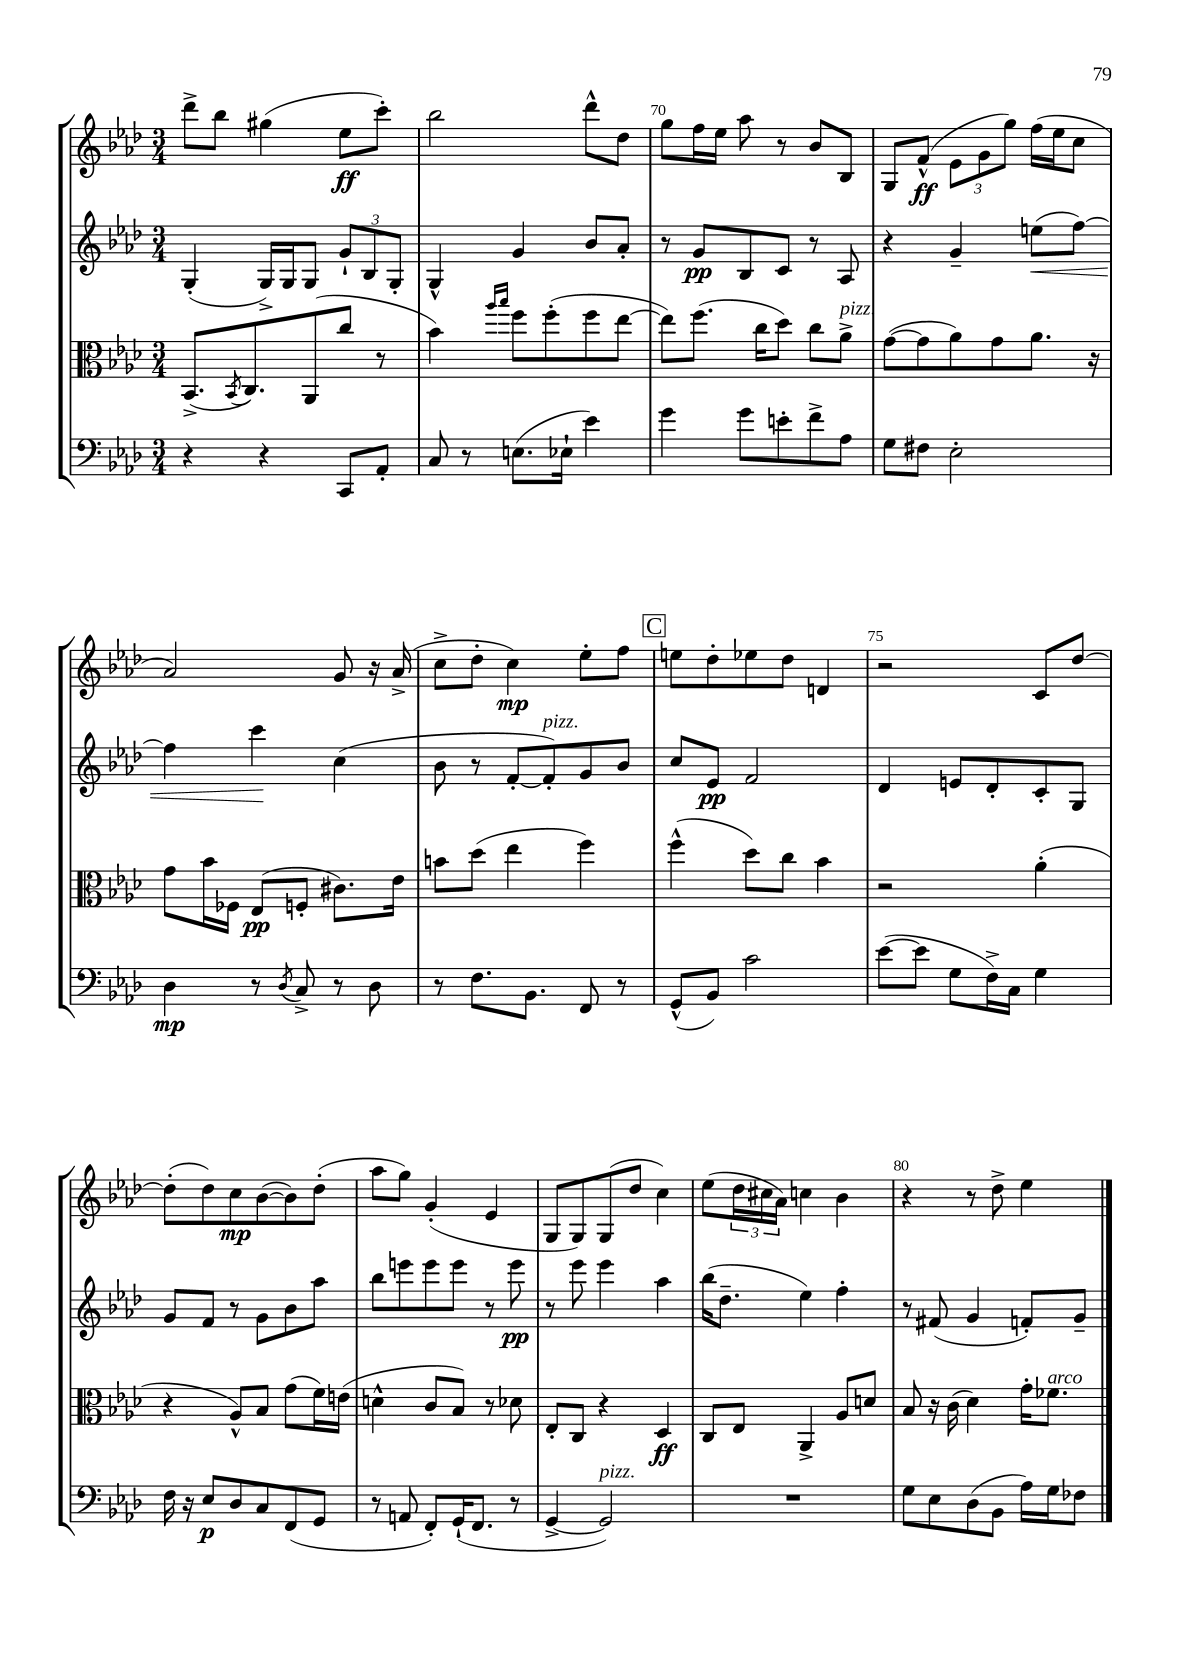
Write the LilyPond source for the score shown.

<<
\new StaffGroup <<
\new Staff = "s0" {
    \clef treble \key aes \major \numericTimeSignature \time 3/4
    des'''8-> bes''8 gis''4( ees''8\ff c'''8-.) |
    bes''2 des'''8-^ des''8 |
    g''8 f''16 ees''16 aes''8 r8 bes'8 bes8 |
    g8 f'8-^\ff( \tuplet 3/2 { ees'8 g'8 g''8) } f''16( ees''16 c''8 |
    aes'2) g'8 r16 aes'16->( |
    c''8-> des''8-. c''4\mp) ees''8-. f''8 |
    \mark \markup { \box "C" } e''8 des''8-. ees''8 des''8 d'4 |
    r2 c'8 des''8~ |
    des''8-.( des''8) c''8\mp bes'8~( bes'8) des''8-.( |
    aes''8 g''8) g'4-.( ees'4 |
    g8 g8) g8( des''8 c''4) |
    ees''8( \tuplet 3/2 { des''16 cis''16 aes'16) } c''4 bes'4 |
    r4 r8 des''8-> ees''4 \bar "|." |
}
\new Staff = "s1" {
    \clef treble \key aes \major \numericTimeSignature \time 3/4
    g4-.( g16->) g16 g8 \tuplet 3/2 { g'8-! bes8 g8-. } |
    g4-^ g'4 bes'8 aes'8-. |
    r8 g'8\pp bes8 c'8 r8 aes8 |
    r4 g'4-- e''8\<( f''8~) |
    f''4 c'''4\! c''4( |
    bes'8 r8 f'8~-. f'8-.^\markup { \italic "pizz." }) g'8 bes'8 |
    \mark \markup { \box "C" } c''8 ees'8\pp f'2 |
    des'4 e'8 des'8-. c'8-. g8 |
    g'8 f'8 r8 g'8 bes'8 aes''8 |
    bes''8 e'''8 e'''8 e'''8 r8 e'''8\pp |
    r8 ees'''8 ees'''4 aes''4 |
    bes''16( des''8.-- ees''4) f''4-. |
    r8 fis'8( g'4 f'8-.) g'8-- \bar "|." |
}
\new Staff = "s2" {
    \clef alto \key aes \major \numericTimeSignature \time 3/4
    bes,8.->( \acciaccatura { bes,8 } c8.) aes,8( c''8 r8 |
    bes'4) \grace { aes''16 bes''16 } f''8 f''8-.( f''8 ees''8~ |
    ees''8) f''8.( c''16 des''8) c''8 aes'8->^\markup { \italic "pizz." } |
    g'8~( g'8 aes'8) g'8 aes'8. r16 |
    g'8 bes'16 fes16 ees8\pp( f8-. cis'8.) ees'16 |
    b'8 des''8( ees''4 f''4) |
    \mark \markup { \box "C" } f''4-^( des''8) c''8 bes'4 |
    r2 aes'4-.( |
    r4 aes8-^) bes8 g'8( f'16) e'16( |
    d'4-^ c'8 bes8) r8 des'8 |
    ees8-. c8 r4 des4\ff |
    c8 ees8 aes,4-> aes8 d'8 |
    bes8 r16 c'16( des'4) g'16-. fes'8.^\markup { \italic "arco" } \bar "|." |
}
\new Staff = "s3" {
    \clef bass \key aes \major \numericTimeSignature \time 3/4
    r4 r4 c,8 aes,8-. |
    c8 r8 e8.( ees16-! ees'4) |
    g'4 g'8 e'8-. f'8-> aes8 |
    g8 fis8 ees2-. |
    des4\mp r8 \acciaccatura { des8 } c8-> r8 des8 |
    r8 f8. bes,8. f,8 r8 |
    \mark \markup { \box "C" } g,8-^( bes,8) c'2 |
    ees'8~( ees'8 g8 f16->) c16 g4 |
    f16 r16 ees8\p des8 c8 f,8( g,8 |
    r8 a,8 f,8-.) g,16-!( f,8. r8 |
    g,4~-> g,2^\markup { \italic "pizz." }) |
    R2. |
    g8 ees8 des8( bes,8 aes16) g16 fes8 \bar "|." |
}
>>
>>
\layout { \context { \Score currentBarNumber = #68 \override BarNumber.break-visibility = ##(#f #t #t) barNumberVisibility = #(every-nth-bar-number-visible 5) } }
